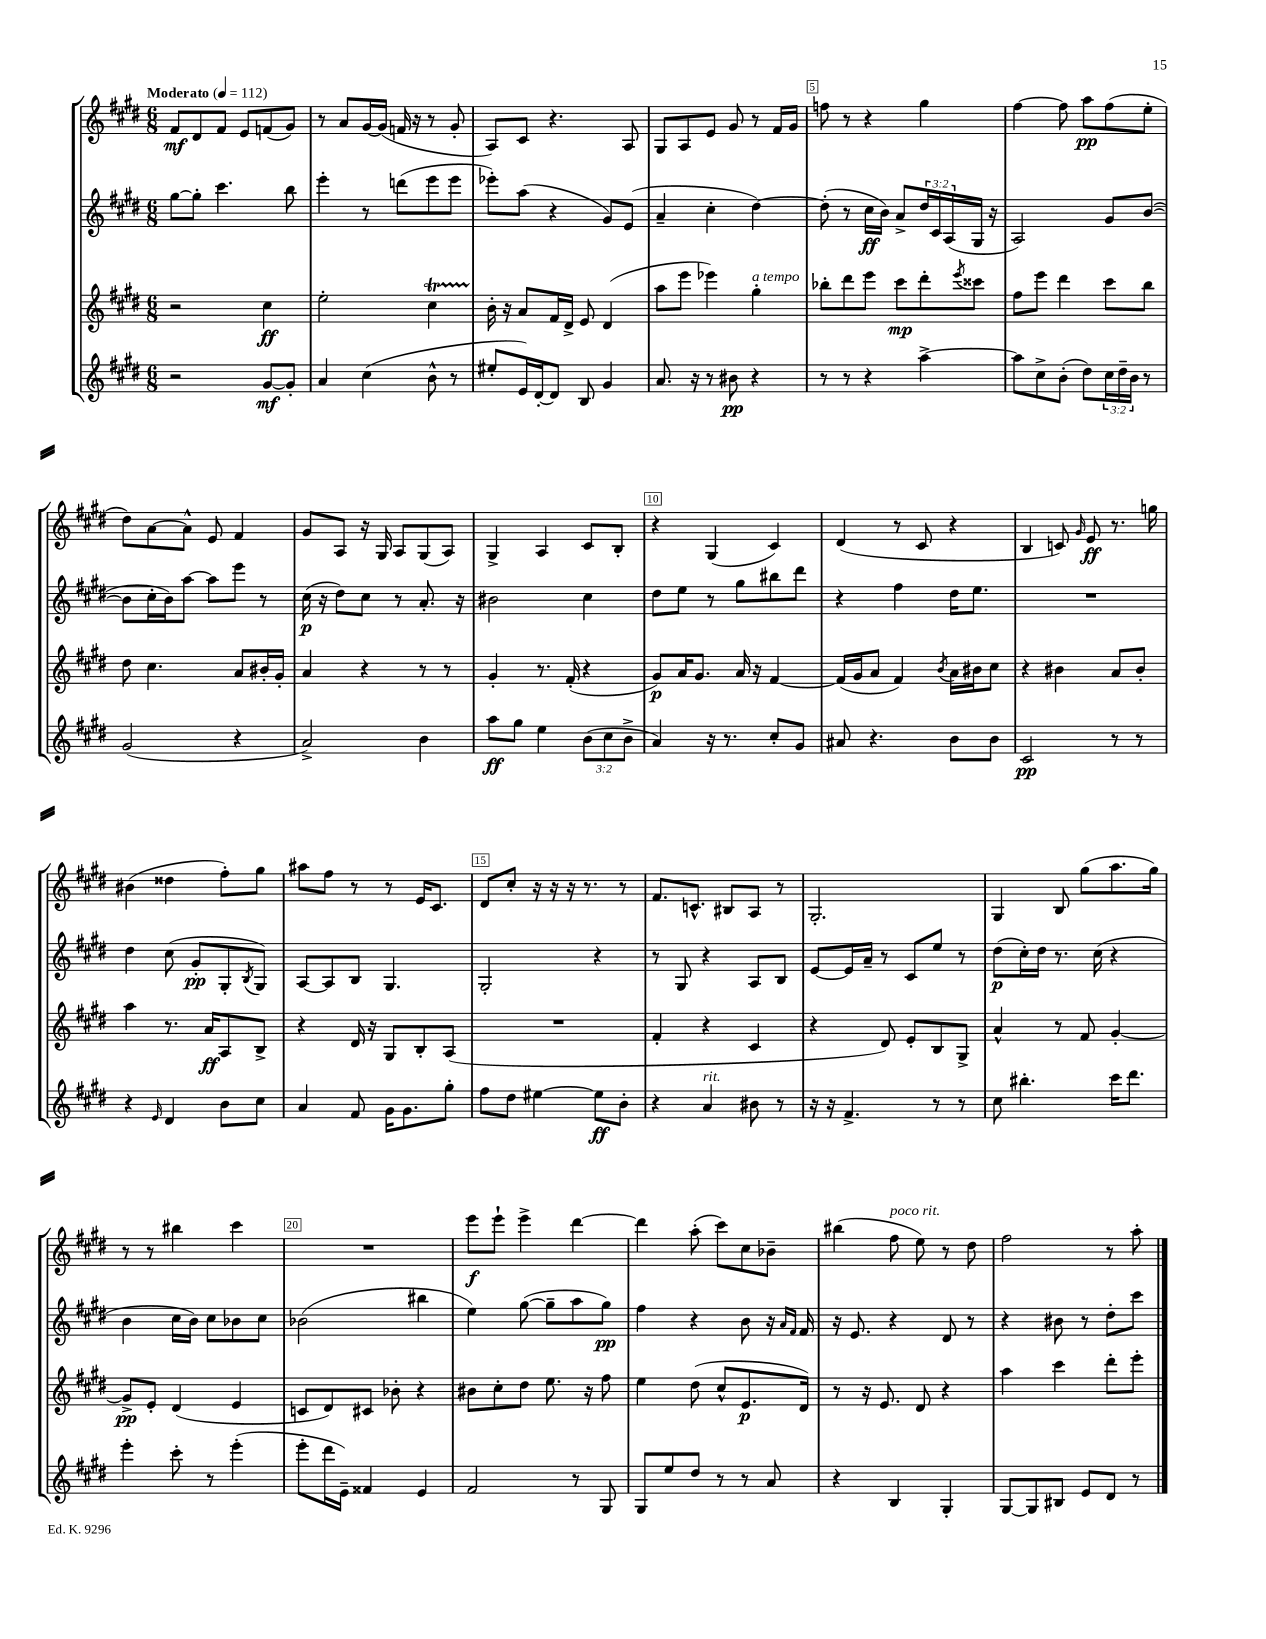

**kern	**dynam	**kern	**dynam	**kern	**dynam	**kern	**dynam
*part4	*part4	*part3	*part3	*part2	*part2	*part1	*part1
*staff4	*staff4	*staff3	*staff3	*staff2	*staff2	*staff1	*staff1
*clefG2	*	*clefG2	*	*clefG2	*	*clefG2	*
*k[f#c#g#d#]	*	*k[f#c#g#d#]	*	*k[f#c#g#d#]	*	*k[f#c#g#d#]	*
*M6/8	*	*M6/8	*	*M6/8	*	*M6/8	*
*MM112	*	*MM112	*	*MM112	*	*MM112	*
=1	=1	=1	=1	=1	=1	=1	=1
!	!	!	!	!	!	!LO:TX:a:B:t=Moderato	!
2r	.	2r	.	[8gg#\L	.	8f#/L	mf
.	.	.	.	8gg#'\J]	.	8d#/	.
.	.	.	.	4.ccc#\	.	8f#/J	.
.	.	.	.	.	.	8e/L	.
[8g#/L	mf	4cc#\	ff	.	.	(8fn/	.
8g#'/J]	.	.	.	8bb\	.	8g#/J)	.
=2	=2	=2	=2	=2	=2	=2	=2
4a/	.	2ee'\	.	4eee'\	.	8r	.
.	.	.	.	.	.	8a/L	.
(4cc#\	.	.	.	8r	.	[16g#/L	.
.	.	.	.	.	.	(16g#/JJ]	.
.	.	.	.	(8dddn\L	.	16fn/	.
.	.	.	.	.	.	16r	.
8b^^\	.	4cc#T\	.	8eee\	.	8r	.
8r	.	.	.	8eee\J	.	8g#'/	.
=3	=3	=3	=3	=3	=3	=3	=3
8ee#X'/L	.	16b'\	.	8eee-X'\L)	.	8A/L)	.
.	.	16r	.	.	.	.	.
16e/L)	.	8a/L	.	(8aa\J	.	8c#/J	.
[16d#'/J	.	.	.	.	.	.	.
8d#/J]	.	16f#/L	.	4r	.	4.r	.
.	.	16d#^/JJ	.	.	.	.	.
8B/	.	8e/	.	.	.	.	.
4g#/	.	(4d#/	.	8g#/L)	.	.	.
.	.	.	.	(8e/J	.	8A/	.
=4	=4	=4	=4	=4	=4	=4	=4
8.a/	.	8aa\L	.	4a~/	.	8G#/L	.
.	.	8eee\J	.	.	.	8A/	.
16r	.	.	.	.	.	.	.
8r	.	4eee-X\)	.	4cc#'\	.	8e/J	.
8b#X\	pp	.	.	.	.	8g#/	.
!	!	!LO:TX:a:i:t=a tempo	!	!	!	!	!
4r	.	4gg#'\	.	[4dd#\)	.	8r	.
.	.	.	.	.	.	16f#/LL	.
.	.	.	.	.	.	16g#/JJ	.
=5	=5	=5	=5	=5	=5	=5	=5
8r	.	8bb-X'\L	.	(8dd#'\]	.	8ffn\	.
8r	.	8ddd#\	.	8r	.	8r	.
4r	.	8eee\J	.	16cc#\LL	ff	4r	.
.	.	.	.	16b\JJ)	.	.	.
.	.	8ccc#\L	mp	8a^/L	.	.	.
[4aa^\	.	8ddd#'\	.	24dd#/L	.	4gg#\	.
.	.	.	.	24c#/	.	.	.
.	.	.	.	(24A/	.	.	.
.	.	8qeee/	.	.	.	.	.
.	.	8ccc##X\J	.	16G#/JJ	.	.	.
.	.	.	.	16r	.	.	.
=6	=6	=6	=6	=6	=6	=6	=6
8aa\L]	.	8ff#\L	.	2A/)	.	[4ff#\	.
8cc#^\	.	8eee\J	.	.	.	.	.
(8b'\J	.	4ddd#\	.	.	.	8ff#\]	.
8dd#\L)	.	.	.	.	.	8aa\L	pp
24cc#\L	.	8ccc#\L	.	8g#/L	.	(8ff#\	.
24dd#~\	.	.	.	.	.	.	.
24b\JJ	.	.	.	.	.	.	.
8r	.	8bb\J	.	([8b/J	.	8ee'\J	.
!!LO:LB:g=z
=7	=7	=7	=7	=7	=7	=7	=7
(2g#/	.	8dd#\	.	8b\L]	.	8dd#\L)	.
.	.	4.cc#\	.	16cc#'\L	.	[8a\	.
.	.	.	.	16b\J)	.	.	.
.	.	.	.	[8aa\J	.	8a^^\J]	.
.	.	.	.	8aa\L]	.	8e/	.
4r	.	8a/L	.	8eee\J	.	4f#/	.
.	.	16b#X'/L	.	8r	.	.	.
.	.	16g#'/JJ	.	.	.	.	.
=8	=8	=8	=8	=8	=8	=8	=8
2a^/)	.	4a/	.	(16cc#\	p	8g#/L	.
.	.	.	.	16r	.	.	.
.	.	.	.	8dd#\L)	.	8A/J	.
.	.	4r	.	8cc#\J	.	16r	.
.	.	.	.	.	.	16G#/	.
.	.	.	.	8r	.	8A/L	.
4b\	.	8r	.	8.a'/	.	(8G#/	.
.	.	8r	.	.	.	8A/J)	.
.	.	.	.	16r	.	.	.
=9	=9	=9	=9	=9	=9	=9	=9
8aa\L	ff	4g#'/	.	2b#X\	.	4G#^/	.
8gg#\J	.	.	.	.	.	.	.
4ee\	.	8.r	.	.	.	4A/	.
.	.	(16f#'/	.	.	.	.	.
(12b\L	.	4r	.	4cc#\	.	8c#/L	.
12cc#\	.	.	.	.	.	.	.
.	.	.	.	.	.	8B'/J	.
12b^\J	.	.	.	.	.	.	.
=10	=10	=10	=10	=10	=10	=10	=10
4a/)	.	8g#/L)	p	8dd#\L	.	4r	.
.	.	16a/K	.	8ee\J	.	.	.
.	.	8.g#/J	.	.	.	.	.
16r	.	.	.	8r	.	(4G#/	.
8.r	.	.	.	.	.	.	.
.	.	16a/	.	8gg#\L	.	.	.
.	.	16r	.	.	.	.	.
8cc#'/L	.	[4f#/	.	8bb#X\	.	4c#/)	.
8g#/J	.	.	.	8ddd#\J	.	.	.
=11	=11	=11	=11	=11	=11	=11	=11
8a#X/	.	(16f#/LL]	.	4r	.	(4d#/	.
.	.	16g#/J	.	.	.	.	.
4.r	.	8a/J	.	.	.	.	.
.	.	4f#/)	.	4ff#\	.	8r	.
.	.	.	.	.	.	8c#/	.
.	.	8qb/	.	.	.	.	.
8b\L	.	16a\LL	.	16dd#\KL	.	4r	.
.	.	16b#X\J	.	8.ee\J	.	.	.
8b\J	.	8cc#\J	.	.	.	.	.
=12	=12	=12	=12	=12	=12	=12	=12
2c#/	pp	4r	.	2.r	.	4B/	.
.	.	4b#X\	.	.	.	8cn/)	.
.	.	.	.	.	.	16qqg#/	.
.	.	.	.	.	.	8e/	ff
8r	.	8a/L	.	.	.	8.r	.
8r	.	8b#'/J	.	.	.	.	.
.	.	.	.	.	.	16ggn\	.
!!LO:LB:g=z
=13	=13	=13	=13	=13	=13	=13	=13
4r	.	4aa\	.	4dd#\	.	(4b#X\	.
16qqe/	.	.	.	.	.	.	.
4d#/	.	8.r	.	(8cc#\	.	4dd##X\	.
.	.	.	.	8g#'/L	pp	.	.
.	.	16a/KL	ff	.	.	.	.
8b\L	.	8A/	.	8G#'/	.	8ff#'\L)	.
.	.	.	.	8qB/	.	.	.
8cc#\J	.	8B^/J	.	8G#/J)	.	8gg#\J	.
=14	=14	=14	=14	=14	=14	=14	=14
4a/	.	4r	.	[8A/L	.	8aa#X\L	.
.	.	.	.	8A/]	.	8ff#\J	.
8f#/	.	16d#/	.	8B/J	.	8r	.
.	.	16r	.	.	.	.	.
16g#\KL	.	8G#/L	.	4.G#/	.	8r	.
8.g#\	.	.	.	.	.	.	.
.	.	8B'/	.	.	.	16e/KL	.
.	.	.	.	.	.	8.c#/J	.
8gg#'\J	.	(8A/J	.	.	.	.	.
=15	=15	=15	=15	=15	=15	=15	=15
8ff#\L	.	2.r	.	2G#'/	.	8d#/L	.
8dd#\J	.	.	.	.	.	8cc#'/J	.
[4ee#X\	.	.	.	.	.	16r	.
.	.	.	.	.	.	16r	.
.	.	.	.	.	.	16r	.
.	.	.	.	.	.	8.r	.
8ee#\L]	ff	.	.	4r	.	.	.
8b'\J	.	.	.	.	.	8r	.
=16	=16	=16	=16	=16	=16	=16	=16
4r	.	4f#'/	.	8r	.	8.f#/L	.
.	.	.	.	8G#/	.	.	.
.	.	.	.	.	.	8.cn^^/J	.
!LO:TX:a:i:t=rit.	!	!	!	!	!	!	!
4a/	.	4r	.	4r	.	.	.
.	.	.	.	.	.	8B#X/L	.
8b#X\	.	4c#/	.	8A/L	.	8A/J	.
8r	.	.	.	8B/J	.	8r	.
=17	=17	=17	=17	=17	=17	=17	=17
16r	.	4r	.	[8e/L	.	2.G#'/	.
16r	.	.	.	.	.	.	.
4.f#^/	.	.	.	16e/L]	.	.	.
.	.	.	.	16a~/JJ	.	.	.
.	.	8d#/)	.	8r	.	.	.
.	.	8e'/L	.	8c#/L	.	.	.
8r	.	8B/	.	8ee/J	.	.	.
8r	.	8G#^/J	.	8r	.	.	.
=18	=18	=18	=18	=18	=18	=18	=18
8cc#\	.	4a^^/	.	(8dd#\L	p	4G#/	.
4.bb#X'\	.	.	.	16cc#'\L)	.	.	.
.	.	.	.	16dd#\JJ	.	.	.
.	.	8r	.	8.r	.	8B/	.
.	.	8f#/	.	.	.	(8gg#\L	.
.	.	.	.	(16cc#\	.	.	.
16ccc#\KL	.	[4g#'/	.	4r	.	8.aa\	.
8.ddd#\J	.	.	.	.	.	.	.
.	.	.	.	.	.	16gg#\Jk)	.
!!LO:LB:g=z
=19	=19	=19	=19	=19	=19	=19	=19
4eee'\	.	8g#^/L]	pp	4b\	.	8r	.
.	.	8e'/J	.	.	.	8r	.
8ccc#'\	.	(4d#/	.	16cc#\LL	.	4bb#X\	.
.	.	.	.	16b\JJ)	.	.	.
8r	.	.	.	8cc#\L	.	.	.
(4eee'\	.	4e/	.	8b-X\	.	4ccc#\	.
.	.	.	.	8cc#\J	.	.	.
=20	=20	=20	=20	=20	=20	=20	=20
8eee'\L	.	8cn/L	.	(2b-X\	.	2.r	.
16ddd#\L	.	8d#/)	.	.	.	.	.
16e~\JJ)	.	.	.	.	.	.	.
4f##X/	.	8c#X/J	.	.	.	.	.
.	.	8b-X'\	.	.	.	.	.
4e/	.	4r	.	4bb#X\	.	.	.
=21	=21	=21	=21	=21	=21	=21	=21
2f#/	.	8b#X\L	.	4ee\)	.	8eee\L	f
.	.	8cc#'\	.	.	.	8eee`\J	.
.	.	8dd#\J	.	([8gg#\	.	4eee^\	.
.	.	8.ee\	.	8gg#~\L]	.	.	.
8r	.	.	.	8aa\	.	[4ddd#\	.
.	.	16r	.	.	.	.	.
8G#/	.	8ff#\	.	8gg#\J)	pp	.	.
=22	=22	=22	=22	=22	=22	=22	=22
8G#/L	.	4ee\	.	4ff#\	.	4ddd#\]	.
8ee/	.	.	.	.	.	.	.
8dd#/J	.	(8dd#\	.	4r	.	(8aa'\	.
8r	.	8cc#^^/L	.	.	.	8ccc#\L)	.
8r	.	8.e/	p	8b\	.	8cc#\	.
8a/	.	.	.	16r	.	8b-X~\J	.
.	.	.	.	16qqa/LL	.	.	.
.	.	.	.	16qqf#/JJ	.	.	.
.	.	16d#/Jk)	.	16f#/	.	.	.
=23	=23	=23	=23	=23	=23	=23	=23
4r	.	8r	.	16r	.	(4bb#X\	.
.	.	.	.	8.e/	.	.	.
.	.	16r	.	.	.	.	.
.	.	8.e/	.	.	.	.	.
!	!	!	!	!	!	!LO:TX:a:i:t=poco rit.	!
4B/	.	.	.	4r	.	8ff#\	.
.	.	8d#/	.	.	.	8ee\)	.
4G#'/	.	4r	.	8d#/	.	8r	.
.	.	.	.	8r	.	8dd#\	.
=24	=24	=24	=24	=24	=24	=24	=24
[8G#/L	.	4aa\	.	4r	.	2ff#\	.
8G#/]	.	.	.	.	.	.	.
8B#X/J	.	4ccc#\	.	8b#X\	.	.	.
8e/L	.	.	.	8r	.	.	.
8d#/J	.	8ddd#'\L	.	8dd#'\L	.	8r	.
8r	.	8eee'\J	.	8ccc#\J	.	8aa'\	.
==	==	==	==	==	==	==	==
*-	*-	*-	*-	*-	*-	*-	*-
